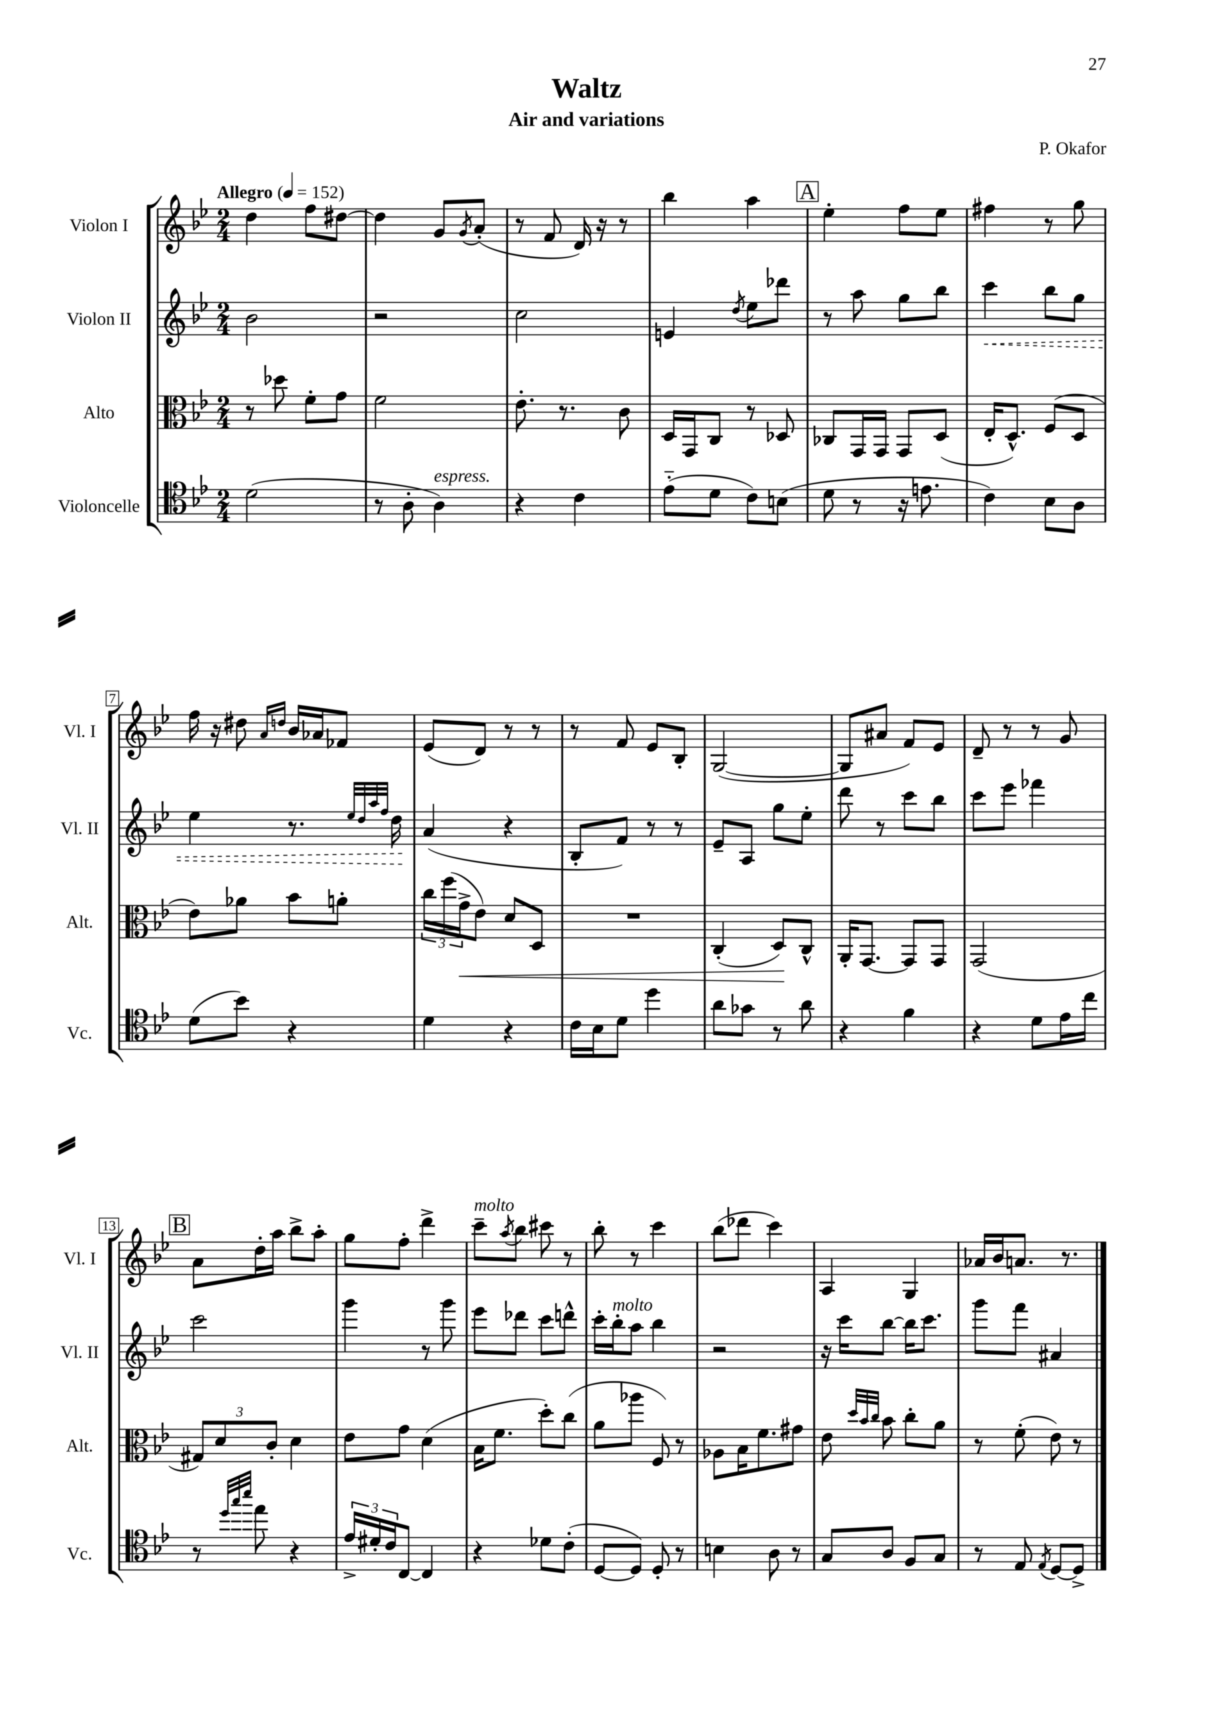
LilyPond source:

\header { title = "Waltz" composer = "P. Okafor" subtitle = "Air and variations" }
<<
\new StaffGroup <<
\new Staff = "s0" \with { instrumentName = "Violon I" shortInstrumentName = "Vl. I" } {
    \clef treble \key bes \major \numericTimeSignature \time 2/4 \tempo "Allegro" 4 = 152
    d''4 f''8 dis''8~ |
    dis''4 g'8 \acciaccatura { g'8 } a'8-.( |
    r8 f'8 d'16) r16 r8 |
    bes''4 a''4 |
    \mark \markup { \box "A" } ees''4-. f''8 ees''8 |
    fis''4 r8 g''8 |
    f''16 r16 dis''8 \grace { a'16 d''16 } bes'16 aes'16 fes'8 |
    ees'8( d'8) r8 r8 |
    r8 f'8 ees'8 bes8-. |
    g2~( |
    g8 ais'8 f'8) ees'8 |
    d'8-- r8 r8 g'8 |
    \mark \markup { \box "B" } a'8 d''16-. a''16 bes''8-> a''8-. |
    g''8 f''8-. d'''4-> |
    c'''8--^\markup { \italic "molto" } \acciaccatura { a''8 } bes''8 cis'''8 r8 |
    bes''8-. r8 c'''4 |
    bes''8( des'''8 c'''4) |
    a4 g4 |
    aes'16 bes'16 a'8. r8. \bar "|." |
}
\new Staff = "s1" \with { instrumentName = "Violon II" shortInstrumentName = "Vl. II" } {
    \clef treble \key bes \major \numericTimeSignature \time 2/4
    bes'2 |
    r2 |
    c''2 |
    e'4 \acciaccatura { d''8 } ees''8 des'''8 |
    \mark \markup { \box "A" } r8 a''8 g''8 bes''8 |
    \once \override Hairpin.style = #'dashed-line c'''4\< bes''8 g''8 |
    ees''4 r8. \grace { ees''32 d''32 a''32 f''32 } d''16\! |
    a'4( r4 |
    bes8-. f'8) r8 r8 |
    ees'8-- a8 g''8 ees''8-. |
    d'''8 r8 c'''8 bes''8 |
    c'''8 ees'''8 fes'''4 |
    \mark \markup { \box "B" } c'''2 |
    g'''4 r8 g'''8 |
    ees'''8 des'''8 c'''8 d'''8-^ |
    c'''16-. bes''16-.^\markup { \italic "molto" } a''8 bes''4 |
    r2 |
    r16 c'''16 bes''8~ bes''16 c'''8. |
    g'''8 f'''8 ais'4 \bar "|." |
}
\new Staff = "s2" \with { instrumentName = "Alto" shortInstrumentName = "Alt." } {
    \clef alto \key bes \major \numericTimeSignature \time 2/4
    r8 des''8 f'8-. g'8 |
    f'2 |
    ees'8.-. r8. c'8 |
    d16 g,16 c8 r8 des8 |
    \mark \markup { \box "A" } ces8 g,16 g,16 g,8 d8( |
    ees16-. d8.-^) f8( d8 |
    ees'8) aes'8 bes'8 a'8-. |
    \tuplet 3/2 { c''16 f''16( g'16->\< } ees'8) d'8 d8 |
    R2 |
    c4-.( d8\!) c8-^ |
    a,16-. g,8.~ g,8 g,8 |
    g,2( |
    \mark \markup { \box "B" } \tuplet 3/2 { gis8) d'8 c'8-. } d'4 |
    ees'8 g'8 d'4( |
    bes16 f'8. d''8-.) c''8( |
    a'8 aes''8 f8) r8 |
    aes8 bes16 f'8. gis'8 |
    ees'8 \grace { d''32 bes'32 c''32 } bes'8 c''8-. a'8 |
    r8 f'8-.( ees'8) r8 \bar "|." |
}
\new Staff = "s3" \with { instrumentName = "Violoncelle" shortInstrumentName = "Vc." } {
    \clef tenor \key bes \major \numericTimeSignature \time 2/4
    d'2( |
    r8 a8-. a4^\markup { \italic "espress." }) |
    r4 c'4 |
    ees'8-_( d'8 c'8) b8( |
    \mark \markup { \box "A" } d'8 r8 r16 e'8. |
    c'4) bes8 a8 |
    d'8( bes'8) r4 |
    d'4 r4 |
    c'16 bes16 d'8 d''4 |
    a'8 ges'8 r8 a'8 |
    r4 f'4 |
    r4 d'8 ees'16 c''16 |
    \mark \markup { \box "B" } r8 \grace { d''32 g''32 bes''32 } ees''8 r4 |
    \tuplet 3/2 { ees'16-> dis'16-. c'16 } c8~ c4 |
    r4 des'8 c'8-.( |
    d8~ d8) d8-. r8 |
    b4 a8 r8 |
    g8 a8 f8 g8 |
    r8 ees8 \acciaccatura { ees8 } d8~ d8-> \bar "|." |
}
>>
>>
\layout { \context { \Score \override BarNumber.stencil = #(make-stencil-boxer 0.1 0.3 ly:text-interface::print) } }
